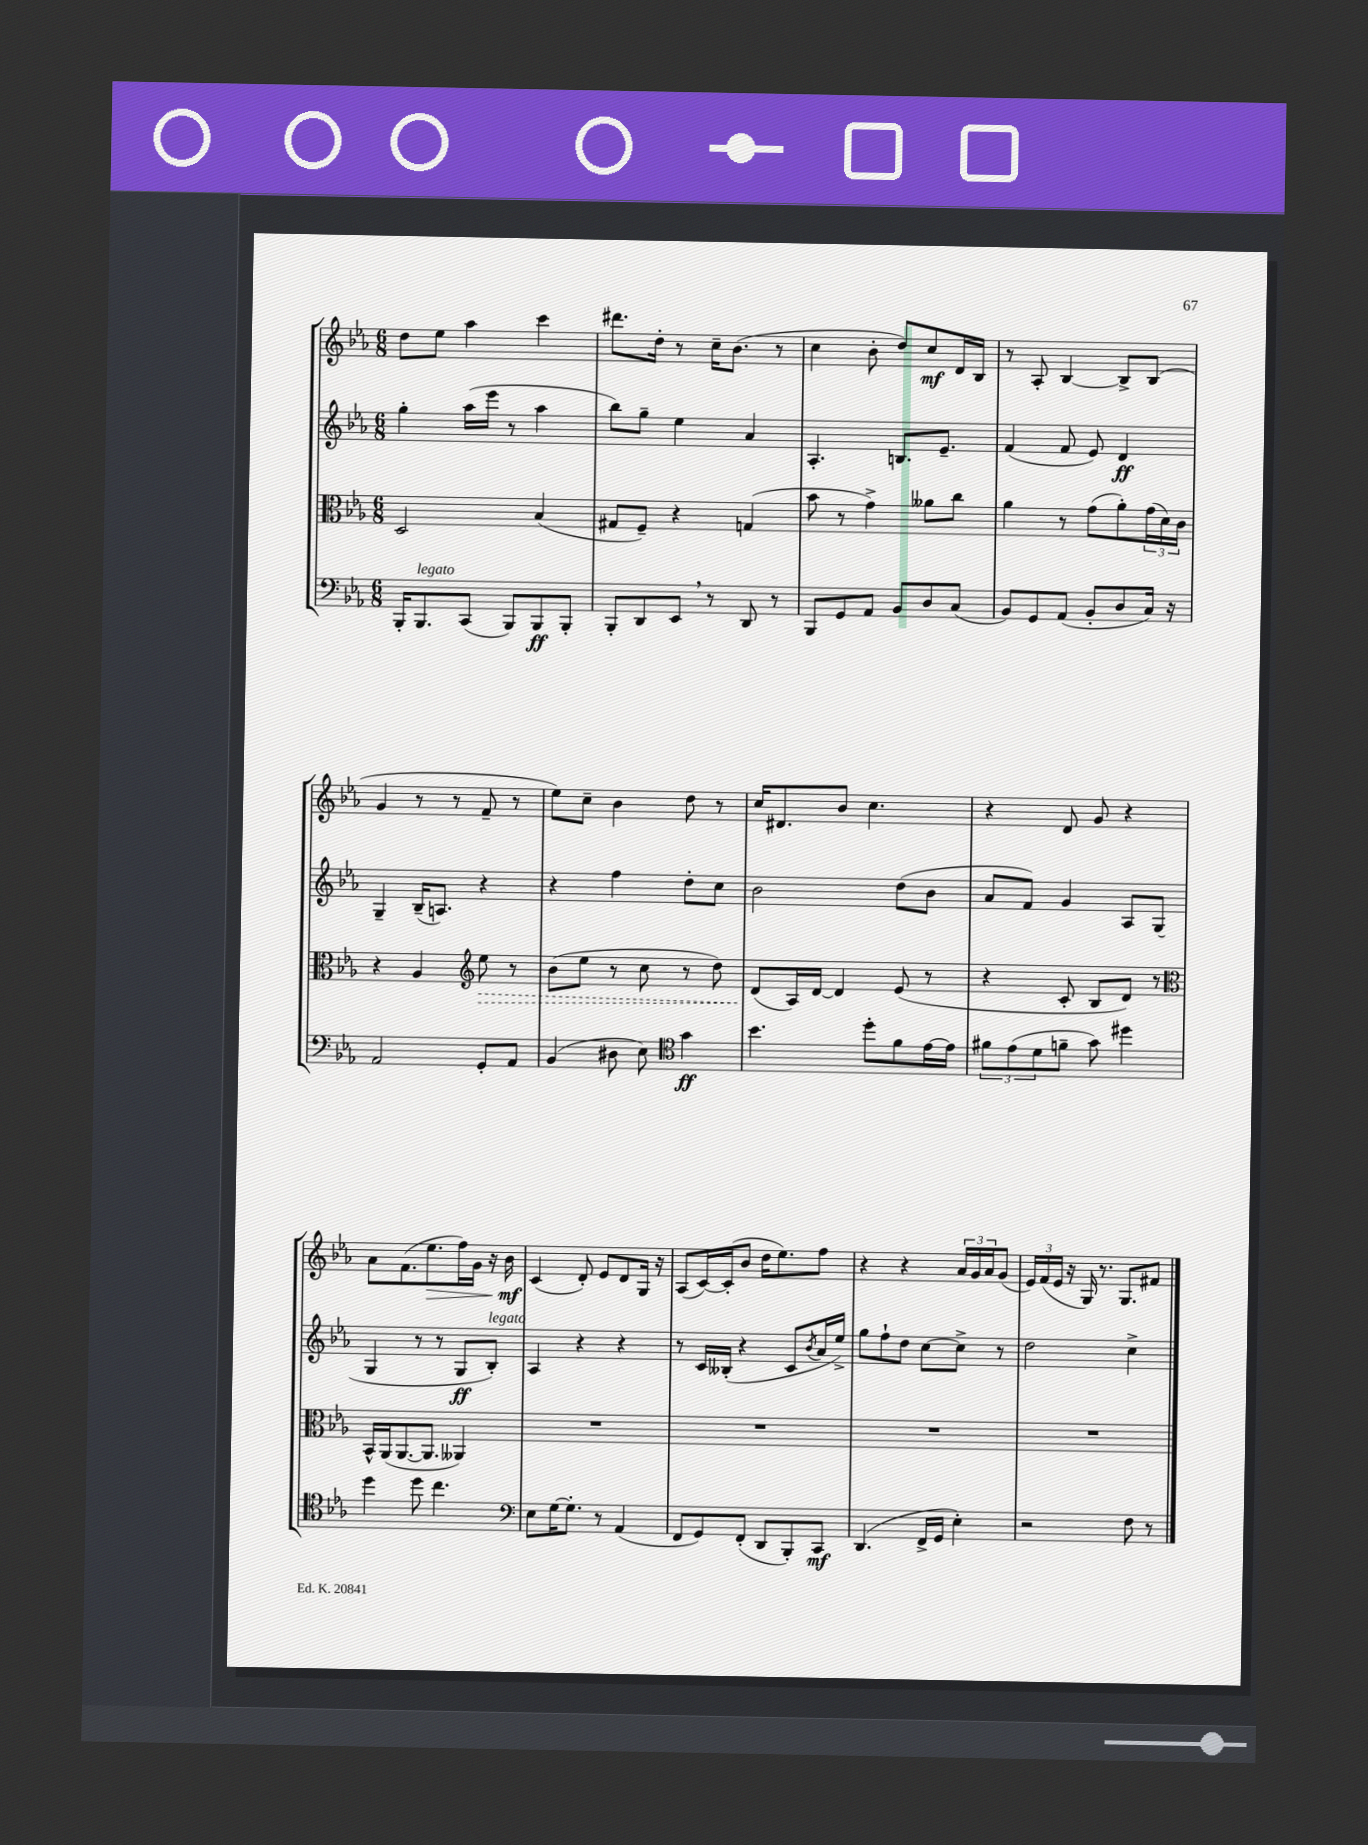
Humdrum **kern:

**kern	**dynam	**kern	**dynam	**kern	**dynam	**kern	**dynam
*part4	*part4	*part3	*part3	*part2	*part2	*part1	*part1
*staff4	*staff4	*staff3	*staff3	*staff2	*staff2	*staff1	*staff1
*clefF4	*	*clefC3	*	*clefG2	*	*clefG2	*
*k[b-e-a-]	*	*k[b-e-a-]	*	*k[b-e-a-]	*	*k[b-e-a-]	*
*M6/8	*	*M6/8	*	*M6/8	*	*M6/8	*
=129	=129	=129	=129	=129	=129	=129	=129
16BBB-'/KL	.	2D/	.	4gg'\	.	8dd\L	.
!LO:TX:a:i:t=legato	!	!	!	!	!	!	!
8.BBB-/	.	.	.	.	.	.	.
.	.	.	.	.	.	8ee-\J	.
(8CC/J	.	.	.	(16aa-\LL	.	4aa-\	.
.	.	.	.	16eee-\JJ	.	.	.
8BBB-/L)	.	.	.	8r	.	.	.
8BBB-/	ff	(4B-/	.	4aa-\	.	4ccc\	.
8BBB-'/J	.	.	.	.	.	.	.
=130	=130	=130	=130	=130	=130	=130	=130
8BBB-'/L	.	8G#X/L	.	8bb-\L)	.	8.ddd#X\L	.
8DD/	.	8F~/J)	.	8gg~\J	.	.	.
.	.	.	.	.	.	16dd'\Jk	.
8EE-,/J	.	4r	.	4ee-\	.	8r	.
8r	.	.	.	.	.	16cc~\KL	.
.	.	.	.	.	.	(8.b-\J	.
8DD/	.	(4Gn/	.	4a-/	.	.	.
8r	.	.	.	.	.	8r	.
=131	=131	=131	=131	=131	=131	=131	=131
8BBB-/L	.	8b-\	.	4.A-'/	.	4cc\	.
8GG/	.	8r	.	.	.	.	.
8AA-/J	.	4g^\)	.	.	.	8b-'\	.
8BB-/L	.	.	.	8.Bn/L	.	8dd/L)	.
8D/	.	8a--X\L	.	.	.	8cc/	mf
.	.	.	.	8.e-~/J	.	.	.
(8C/J	.	8cc\J	.	.	.	16d/L	.
.	.	.	.	.	.	16B-/JJ	.
=132	=132	=132	=132	=132	=132	=132	=132
8BB-/L)	.	4a-\	.	(4f/	.	8r	.
8GG/	.	.	.	.	.	8A-'/	.
(8AA-/J	.	8r	.	8f/	.	[4B-/	.
8BB-'/L	.	(8g\L	.	8e-/)	.	.	.
8D/	.	8a-'\)	.	4d/	ff	8B-^/L]	.
16C/Jk)	.	(24g\L	.	.	.	(8B-/J	.
.	.	24d\)	.	.	.	.	.
16r	.	.	.	.	.	.	.
.	.	24c\JJ	.	.	.	.	.
!!LO:LB:g=z
=133	=133	=133	=133	=133	=133	=133	=133
2AA-/	.	4r	.	4G~/	.	4g/	.
.	.	4A-/	.	(16B-~/KL	.	8r	.
.	.	.	.	8.An/J)	.	.	.
.	.	.	.	.	.	8r	.
*	*	*clefG2	*	*	*	*	*
!	!	!	!LO:HP:b	!	!	!	!
8GG'/L	.	8ee-\	>	4r	.	8f~/	.
8AA-/J	.	8r	.	.	.	8r	.
=134	=134	=134	=134	=134	=134	=134	=134
(4BB-/	.	(8b-\L	.	4r	.	8ee-\L)	.
.	.	8ee-\J	.	.	.	8cc~\J	.
8D#X\	.	8r	.	4ff\	.	4b-\	.
8E-\)	.	8cc\	.	.	.	.	.
*clefC4	*	*	*	*	*	*	*
4g\	ff	8r	.	8dd'\L	.	8dd\	.
.	.	8dd\)	.	8cc\J	.	8r	.
=135	=135	=135	=135	=135	=135	=135	=135
4.b-\	.	(8d/L	.	2b-\	.	16cc/KL	.
.	.	.	.	.	.	8.d#X/	.
.	.	16A-/L)	]	.	.	.	.
.	.	[16d/JJ	.	.	.	.	.
.	.	4d/]	.	.	.	8b-/J	.
8dd'\L	.	.	.	.	.	4.cc\	.
8f\	.	(8e-/	.	(8dd\L	.	.	.
[16e-\L	.	8r	.	8b-\J	.	.	.
16e-\JJ]	.	.	.	.	.	.	.
=136	=136	=136	=136	=136	=136	=136	=136
12f#X\L	.	4r	.	8a-/L	.	4r	.
(12e-\	.	.	.	.	.	.	.
.	.	.	.	8f/J)	.	.	.
12d\	.	.	.	.	.	.	.
8fn~\J	.	8c'/	.	4g/	.	8d/	.
8g\)	.	8B-/L	.	.	.	8g/	.
4dd#X\	.	8d/J)	.	8A-/L	.	4r	.
.	.	8r	.	(8G/J	.	.	.
!!LO:LB:g=z
=137	=137	=137	=137	=137	=137	=137	=137
*	*	*clefC3	*	*	*	*	*
4dd\	.	16BB-^^/LL	.	4G/	.	8a-\L	.
.	.	(16AA-/J	.	.	.	.	.
.	.	[8.AA-/	.	.	.	(8.f\	.
8dd\	.	.	.	8r	.	.	.
!	!	!	!	!	!	!	!LO:HP:b
.	.	8.AA-/J]	.	.	.	8.ee-\	>
4.cc\	.	.	.	8r	.	.	.
.	.	4AA--X/)	.	8G/L	ff	16ff\L)	.
.	.	.	.	.	.	16g\JJ	.
!	!	!	!	!LO:TX:a:i:t=legato	!	!	!
.	.	.	.	8B-'/J)	.	16r	.
.	.	.	.	.	.	16b-\	mf
.	.	.	.	.	.	.	]
=138	=138	=138	=138	=138	=138	=138	=138
*clefF4	*	*	*	*	*	*	*
8E-\L	.	2.r	.	4A-/	.	(4c/	.
[16G\K	.	.	.	.	.	.	.
8.G'\J]	.	.	.	.	.	.	.
.	.	.	.	4r	.	8d'/)	.
8r	.	.	.	.	.	8e-/L	.
(4AA-/	.	.	.	4r	.	8d/	.
.	.	.	.	.	.	16G/Jk	.
.	.	.	.	.	.	16r	.
=139	=139	=139	=139	=139	=139	=139	=139
8FF/L	.	2.r	.	8r	.	(8A-/L	.
8GG/)	.	.	.	16c/LL	.	[16c/L)	.
.	.	.	.	(16B--X'/JJ	.	(16c'/J]	.
(8FF'/J	.	.	.	4r	.	8b-/J	.
8DD/L	.	.	.	.	.	16dd\KL	.
.	.	.	.	.	.	8.ee-\)	.
8BBB-'/)	.	.	.	8c/L	.	.	.
.	.	.	.	8qb-/	.	.	.
8CC/J	mf	.	.	16a-/L	.	8ff\J	.
.	.	.	.	16ee-^/JJ)	.	.	.
=140	=140	=140	=140	=140	=140	=140	=140
(4.DD/	.	2.r	.	8gg\L	.	4r	.
.	.	.	.	8ff`\	.	.	.
.	.	.	.	8dd\J	.	4r	.
16FF^/LL	.	.	.	[8cc\L	.	.	.
16GG/JJ	.	.	.	.	.	.	.
4E-'\)	.	.	.	8cc^\J]	.	24a-/LL	.
.	.	.	.	.	.	24g/	.
.	.	.	.	.	.	24a-/J	.
.	.	.	.	8r	.	(8g/J	.
=141	=141	=141	=141	=141	=141	=141	=141
2r	.	2.r	.	2dd\	.	24e-/LL)	.
.	.	.	.	.	.	(24f/	.
.	.	.	.	.	.	24e-/JJ	.
.	.	.	.	.	.	16r	.
.	.	.	.	.	.	16G/)	.
.	.	.	.	.	.	8.r	.
.	.	.	.	.	.	8.G/L	.
8F\	.	.	.	4cc^\	.	.	.
8r	.	.	.	.	.	8f#X/J	.
==	==	==	==	==	==	==	==
*-	*-	*-	*-	*-	*-	*-	*-
